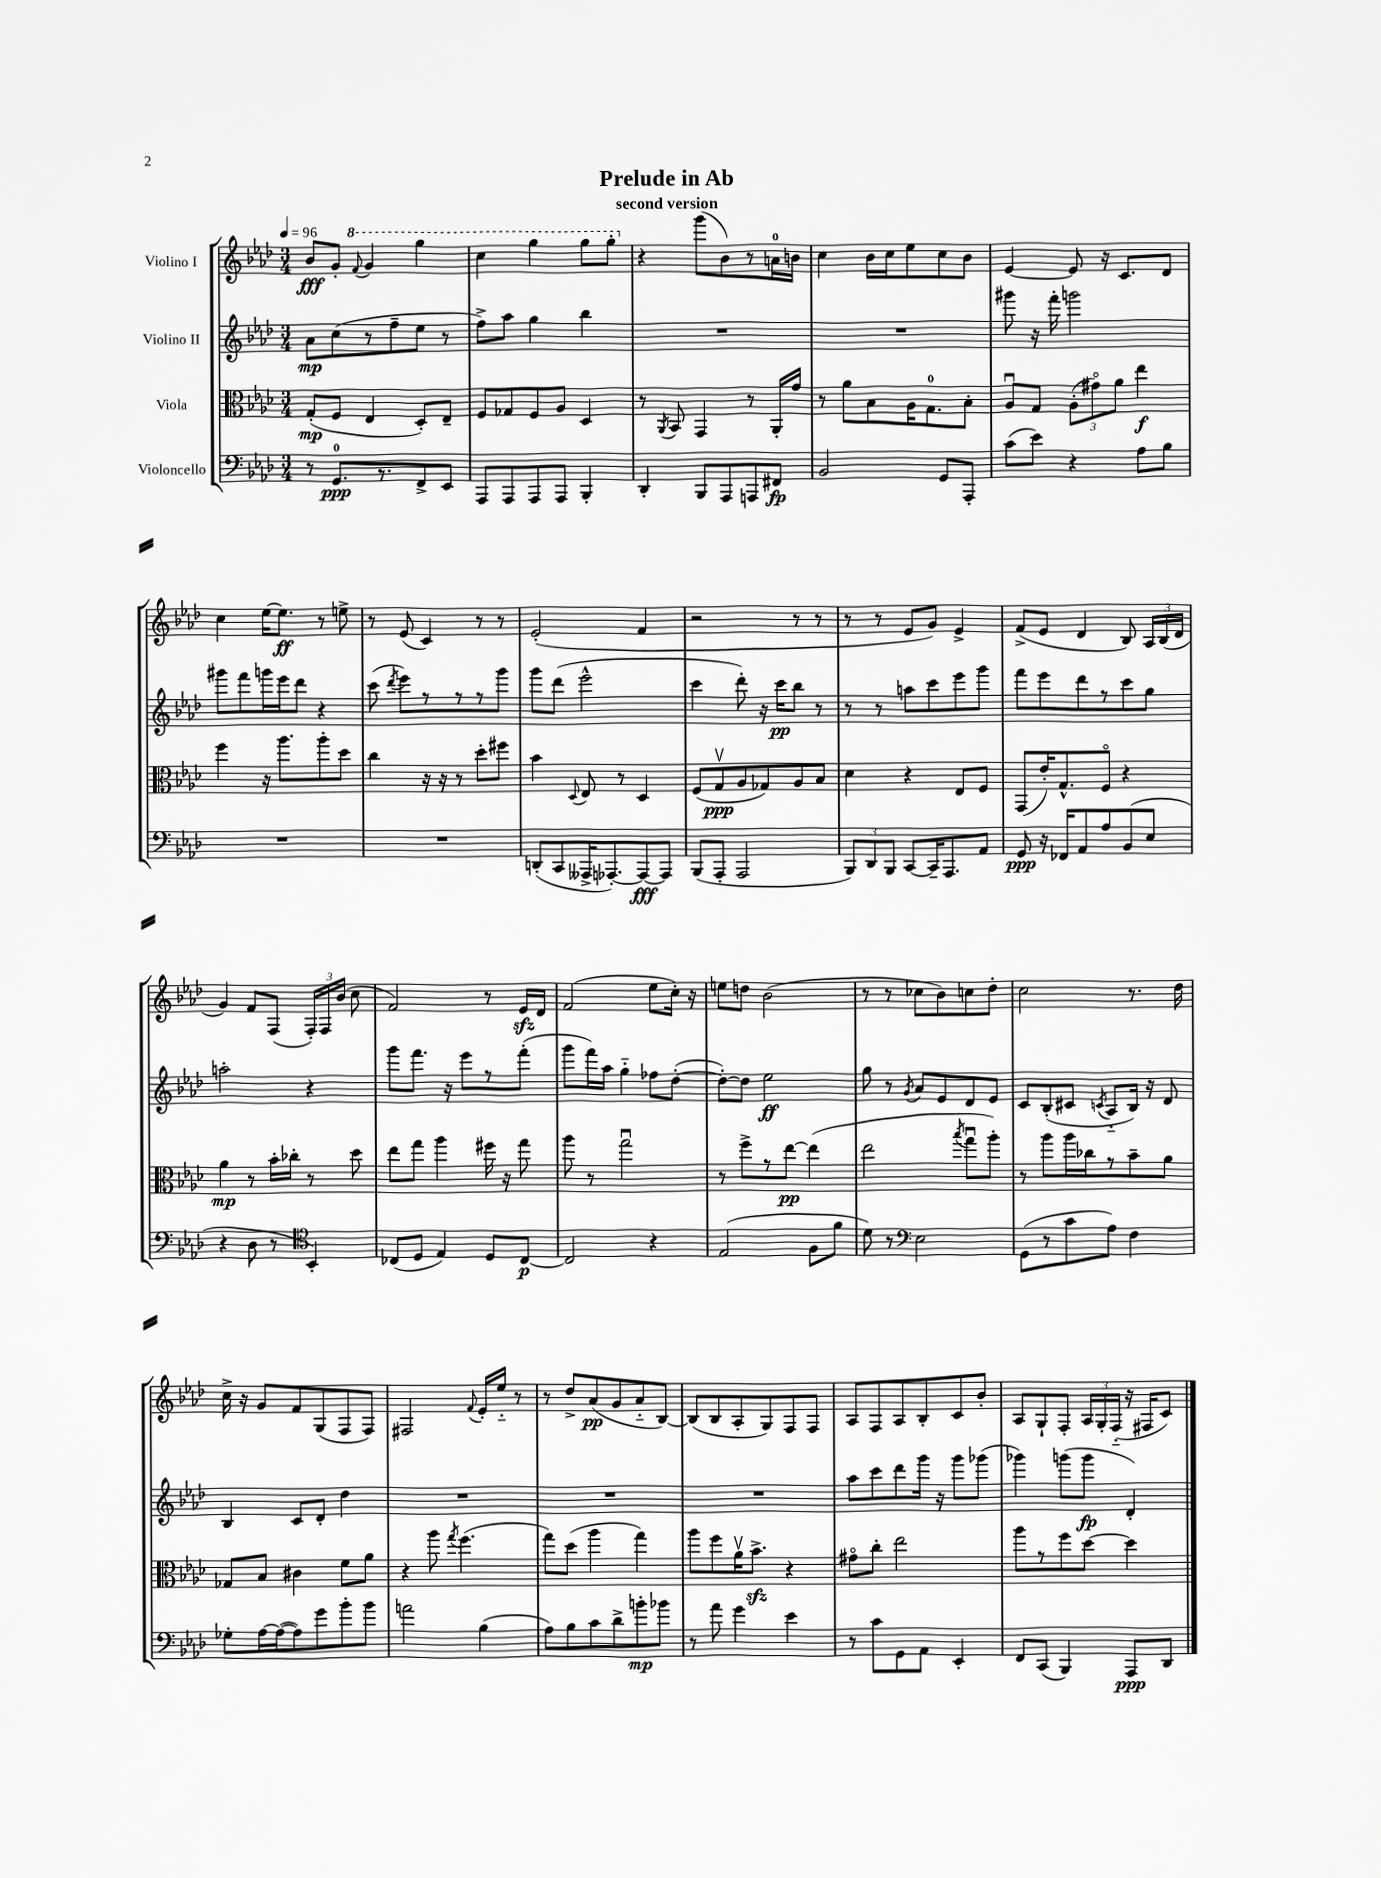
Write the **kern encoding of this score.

**kern	**kern	**kern	**kern
*staff4	*staff3	*staff2	*staff1
*clefF4	*clefC3	*clefG2	*clefG2
*k[b-e-a-d-]	*k[b-e-a-d-]	*k[b-e-a-d-]	*k[b-e-a-d-]
*M3/4	*M3/4	*M3/4	*M3/4
*MM96	*MM96	*MM96	*MM96
8r	(8G'	8a-	8b-
8.GG	8F	(8cc	8g'
.	.	.	8qqff
.	4E-	8r	4gg
8.r	.	.	.
.	.	8ff~	.
8FF^	8D-')	8ee-	4ggg
8EE-	8E-~	8r	.
=	=	=	=
8AAA-	8F	8ff^)	4ccc
8AAA-	8G-	8aa-	.
8AAA-	8F	4gg	4ggg
8AAA-	8A-	.	.
4BBB-'	4D-	4bb-	8ggg
.	.	.	8ggg'
=	=	=	=
4DD-'	8r	2.r	4r
.	8qAA-	.	.
.	8BB-	.	.
8BBB-	4GG	.	(8ggg
8AAA-	.	.	8b-)
8AAA	8r	.	8r
8FF#	16AA-'	.	16a
.	16g	.	16b
=	=	=	=
2BB-	8r	2.r	4cc
.	8a-	.	.
.	8B-	.	16b-
.	.	.	16cc
.	16A-	.	8ee-
.	8.G	.	.
8GG	.	.	8cc
8AAA-'	8B-'	.	8b-
=	=	=	=
(8c	8A-u	8ggg#	[4e-
8e-)	8G	16r	.
.	.	16fff'	.
4r	(12A-'	2ggg	8e-]
.	12g#o)	.	.
.	.	.	16r
.	12a-	.	.
.	.	.	8.c
8A-	4ee-	.	.
8B-	.	.	8d-
=	=	=	=
2.r	4ff	8ggg#	4cc
.	.	8fff	.
.	16r	16ggg	[16ee-
.	8.aa-	16eee-	8.ee-]
.	.	8ddd-	.
.	8aa-'	4r	8r
.	8dd-	.	8ee^
=	=	=	=
2.r	4cc	(8ccc	8r
.	.	8qddd-	.
.	.	8eee-)	(8e-
.	16r	8r	4c)
.	16r	.	.
.	8r	8r	.
.	8dd-'	8r	8r
.	8ff#	8ggg	8r
=	=	=	=
(8DD'	4b-	8ggg	(2e-'
8CC	.	(8ddd-	.
.	8qqD-	.	.
16AAA--^	8E-	2eee-^^	.
[8.AAA-')	.	.	.
.	8r	.	.
8AAA-_	4D-	.	4f
8AAA-]	.	.	.
=	=	=	=
(8BBB-	(8F	4ccc	2r
8AAA-'	8Gv	.	.
2AAA-	8A-	8ddd-')	.
.	8G-)	16r	.
.	.	16ccc	.
.	8A-	8bb-	8r
.	8B-	8r	8r
=	=	=	=
12BBB-)	4d-	8r	8r
12DD-	.	.	.
.	.	8r	8r
12BBB-	.	.	.
[8CC	4r	8aa	8e-
16CC~]	.	8ccc	8g)
8.AAA-	.	.	.
.	8E-	8eee-	4e-^
8AA-	8F	8ggg	.
=	=	=	=
8GG	(8GG	8fff	(8f^
16r	16e-')	8eee-	8e-
16FF-	8.G^^	.	.
8AA-	.	8ddd-	4d-
8A-	8Fo	8r	.
(8BB-	4r	8ccc	8B-)
8E-	.	8gg	24A-
.	.	.	(24B-
.	.	.	24d-
=	=	=	=
4r	4a-	2aa'	4g)
8D-	8r	.	8f
8r	16b-'	.	(8F
.	16cc-'	.	.
*clefC4	*	*	*
4BB-')	8r	4r	24F')
.	.	.	24F
.	.	.	(24b-
.	8dd-	.	8cc
=	=	=	=
(8C-	8ee-	8ggg	2f)
8D-	8gg	8.fff	.
4E-)	4aa-	.	.
.	.	16r	.
.	.	8eee-	.
8D-	16ff#	8r	8r
.	16r	.	.
[8C-	8gg	(8fff'	16e-
.	.	.	16d-
=	=	=	=
2C-]	8aa-	8ggg	(2f
.	8r	16fff)	.
.	.	16aa-	.
.	2ggu	4gg'~	.
4r	.	8ff-	8ee-
.	.	([8dd-'	16cc')
.	.	.	16r
=	=	=	=
(2E-	8r	8dd-'_)	8ee
.	8ff^	8dd-]	8dd
.	8r	2ee-	(2b-
.	[8ee-	.	.
8F	(4ee-]	.	.
8f	.	.	.
=	=	=	=
8d-)	2ee-	8gg	8r
8r	.	8r	8r
*clefF4	*	*	*
.	.	8qg	.
2E-	.	8a-	8cc-
.	.	8e-	8b-)
.	8qbb-	.	.
.	8ggu	8d-	8cc
.	8aa-')	8e-	8dd-'
=	=	=	=
(8GG	8r	8c	2cc
8r	8aa-	(8B-'	.
8c	16aa-	8c#	.
.	16cc-	.	.
.	.	8qc	.
8A-)	8r	8A-'~	.
4F	8b-~	16B-)	8.r
.	.	16r	.
.	8a-	8d-	.
.	.	.	16dd-
=	=	=	=
8G-'	8G-	4B-	16cc^
.	.	.	16r
[16A-	8B-	.	8g
(16A-_	.	.	.
8A-])	4c#	8c	8f
8g	.	8d-'	(8G
8b-'	8f	4dd-	8F
8b-	8a-	.	8F)
=	=	=	=
2a	4r	2.r	2F#
.	8aa-	.	.
.	8qgg	.	.
.	(4.ff	.	.
.	.	.	8qqf
(4B-	.	.	16e-'
.	.	.	16ee-'~
.	.	.	8r
=	=	=	=
8A-)	8gg)	2.r	8r
8B-	(8dd-	.	8dd-^
8c	4aa-	.	(8a-
8d-^	.	.	8g
8b'	4gg)	.	8a-'~
8b-	.	.	[8B-)
=	=	=	=
8r	8aa-	2.r	(8B-]
8a-	8ff	.	8B-
4g	16a-v	.	8A-'
.	8.b-^	.	.
.	.	.	8G)
4e-	4r	.	8F
.	.	.	8F
=	=	=	=
8r	8g#o	8aa-	8A-
8c	8cc'	8ccc	8F
8GG	2ee-	8ddd-	8A-
8AA-	.	16ggg	8B-'
.	.	16r	.
4EE-'	.	8ggg	8c
.	.	(8ggg-	8b-'
=	=	=	=
8FF	8aa-	4ggg-)	8A-
(8CC	8r	.	8G`
4BBB-)	8ff	(8ggg	8F'
.	[8dd-	8ggg	24A-
.	.	.	24G'
.	.	.	(24F'~
8AAA-	4dd-]	4d-')	16r
.	.	.	16F#
8DD-	.	.	8c)
==	==	==	==
*-	*-	*-	*-
